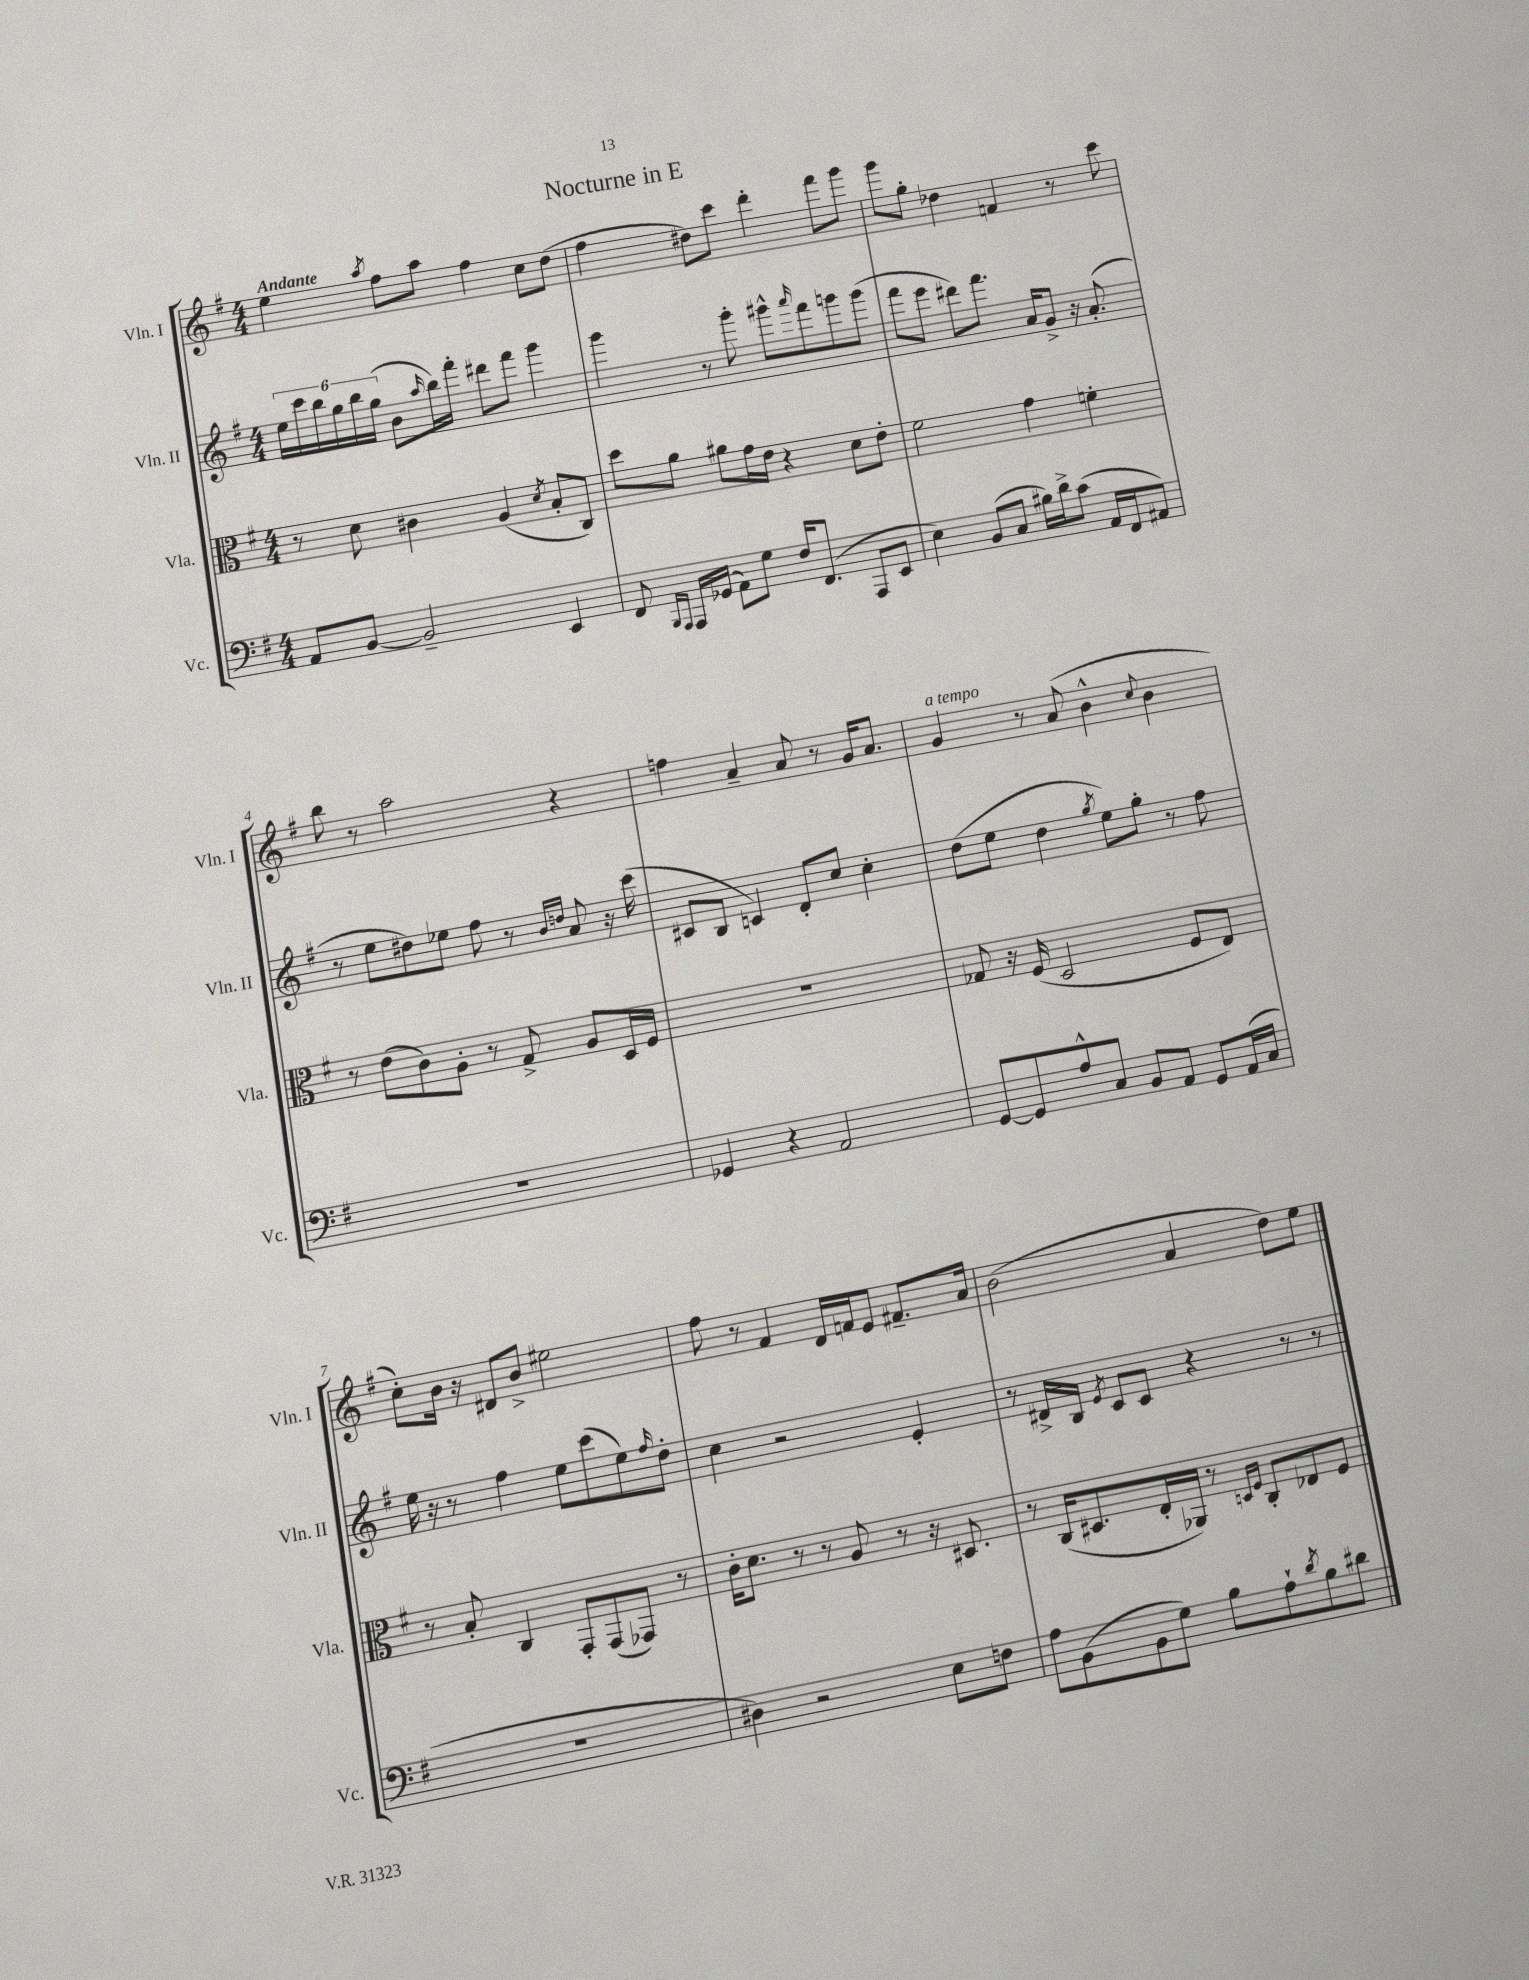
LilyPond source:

\header { title = "Nocturne in E" }
<<
\new StaffGroup <<
\new Staff = "s0" \with { instrumentName = "Vln. I" shortInstrumentName = "Vln. I" } {
    \clef treble \key g \major \numericTimeSignature \time 4/4 \tempo "Andante"
    e''4 \acciaccatura { a''8 } fis''8 a''8 fis''4 c''8 d''8( |
    fis''4 dis''8) c'''8 d'''4-. fis'''8 g'''8 |
    g'''8 g''8-. des''4 f'4 r8 c'''8 |
    b''8 r8 a''2 r4 |
    f''4 a'4-- a'8 r8 g'16 a'8. |
    g'4^\markup { \italic "a tempo" } r8 a'8( b'4-^ \appoggiatura { c''8 } b'4 |
    c''8-.) b'16 r16 dis'8 b'8-> eis''2 |
    fis''8 r8 fis'4 d'16 f'16 e'8 fis'8.-- a'16 |
    b'2( a'4 d''8) e''8 \bar "|." |
}
\new Staff = "s1" \with { instrumentName = "Vln. II" shortInstrumentName = "Vln. II" } {
    \clef treble \key g \major \numericTimeSignature \time 4/4
    \tuplet 6/4 { e''16 c'''16 b''16 g''16 b''16 g''16( } b'8 \grace { a''16 } b''16) fis'''16-. dis'''8 fis'''8 g'''4 |
    g'''4 r8 g'''8-. gis'''8-^ \grace { a'''16 } fis'''8 g'''8 g'''8( |
    fis'''8 e'''8 dis'''8) fis'''8. a'16 g'8-> r16 a'8.-.( |
    r8 e''8 dis''8) ees''8 fis''8 r8 \grace { b'16 d''16 } a'8 r16 c'''16( |
    cis'8 b8 c'4) d'8-. c''8 c''4-. |
    d''8( e''8 d''4 \acciaccatura { g''8 } e''8) g''8-. r8 fis''8 |
    e''16 r16 r8 fis''4 e''8 c'''8( e''8) \grace { fis''16 } d''8-. |
    c''4 r2 e'4-. |
    r8 dis'16-> b16 \acciaccatura { e'8 } c'8 c'8 r4 r8 r8 \bar "|." |
}
\new Staff = "s2" \with { instrumentName = "Vla." shortInstrumentName = "Vla." } {
    \clef alto \key g \major \numericTimeSignature \time 4/4
    r8 d'8 cis'4 a4( \acciaccatura { d'8 } b8-. c8) |
    d''8 a'8 ais'8 g'16 e'16 r4 d'8 e'8-. |
    fis'2 g'4 f'4-. |
    r8 e'8( c'8) a8-. r8 g8-> a8 d16 fis16 |
    R1 |
    ges8 r16 fis16( d2 fis8 e8) |
    r8 b8-. c4 g,8-. g,8( ges,8) r8 |
    c'16-. d'8. r8 r8 a8 r8 r16 dis8. |
    r8 c16( dis8. e16-. aes,16) r8 \grace { d16 fis16 } c8-. ees8 fis8 \bar "|." |
}
\new Staff = "s3" \with { instrumentName = "Vc." shortInstrumentName = "Vc." } {
    \clef bass \key g \major \numericTimeSignature \time 4/4
    a,8 b,8~ b,2-- e,4 |
    fis,8 \grace { b,,16 a,,16 } a,,16 ges,16( a,8) g8 fis16 fis,8.( a,,8 e,8 |
    e4) b,8( c8 bis16) d'16-> c'8( a,16 fis,16 ais,8) |
    R1 |
    ges,4 r4 a,2 |
    g,8~ g,8 a8-^ c8 b,8 a,8 g,8 a,16( c16 |
    R1 |
    dis4) r2 e8 f8 |
    a8 b,8( b,8 g8) b8 a8-! \acciaccatura { d'8 } b8 dis'8 \bar "|." |
}
>>
>>
